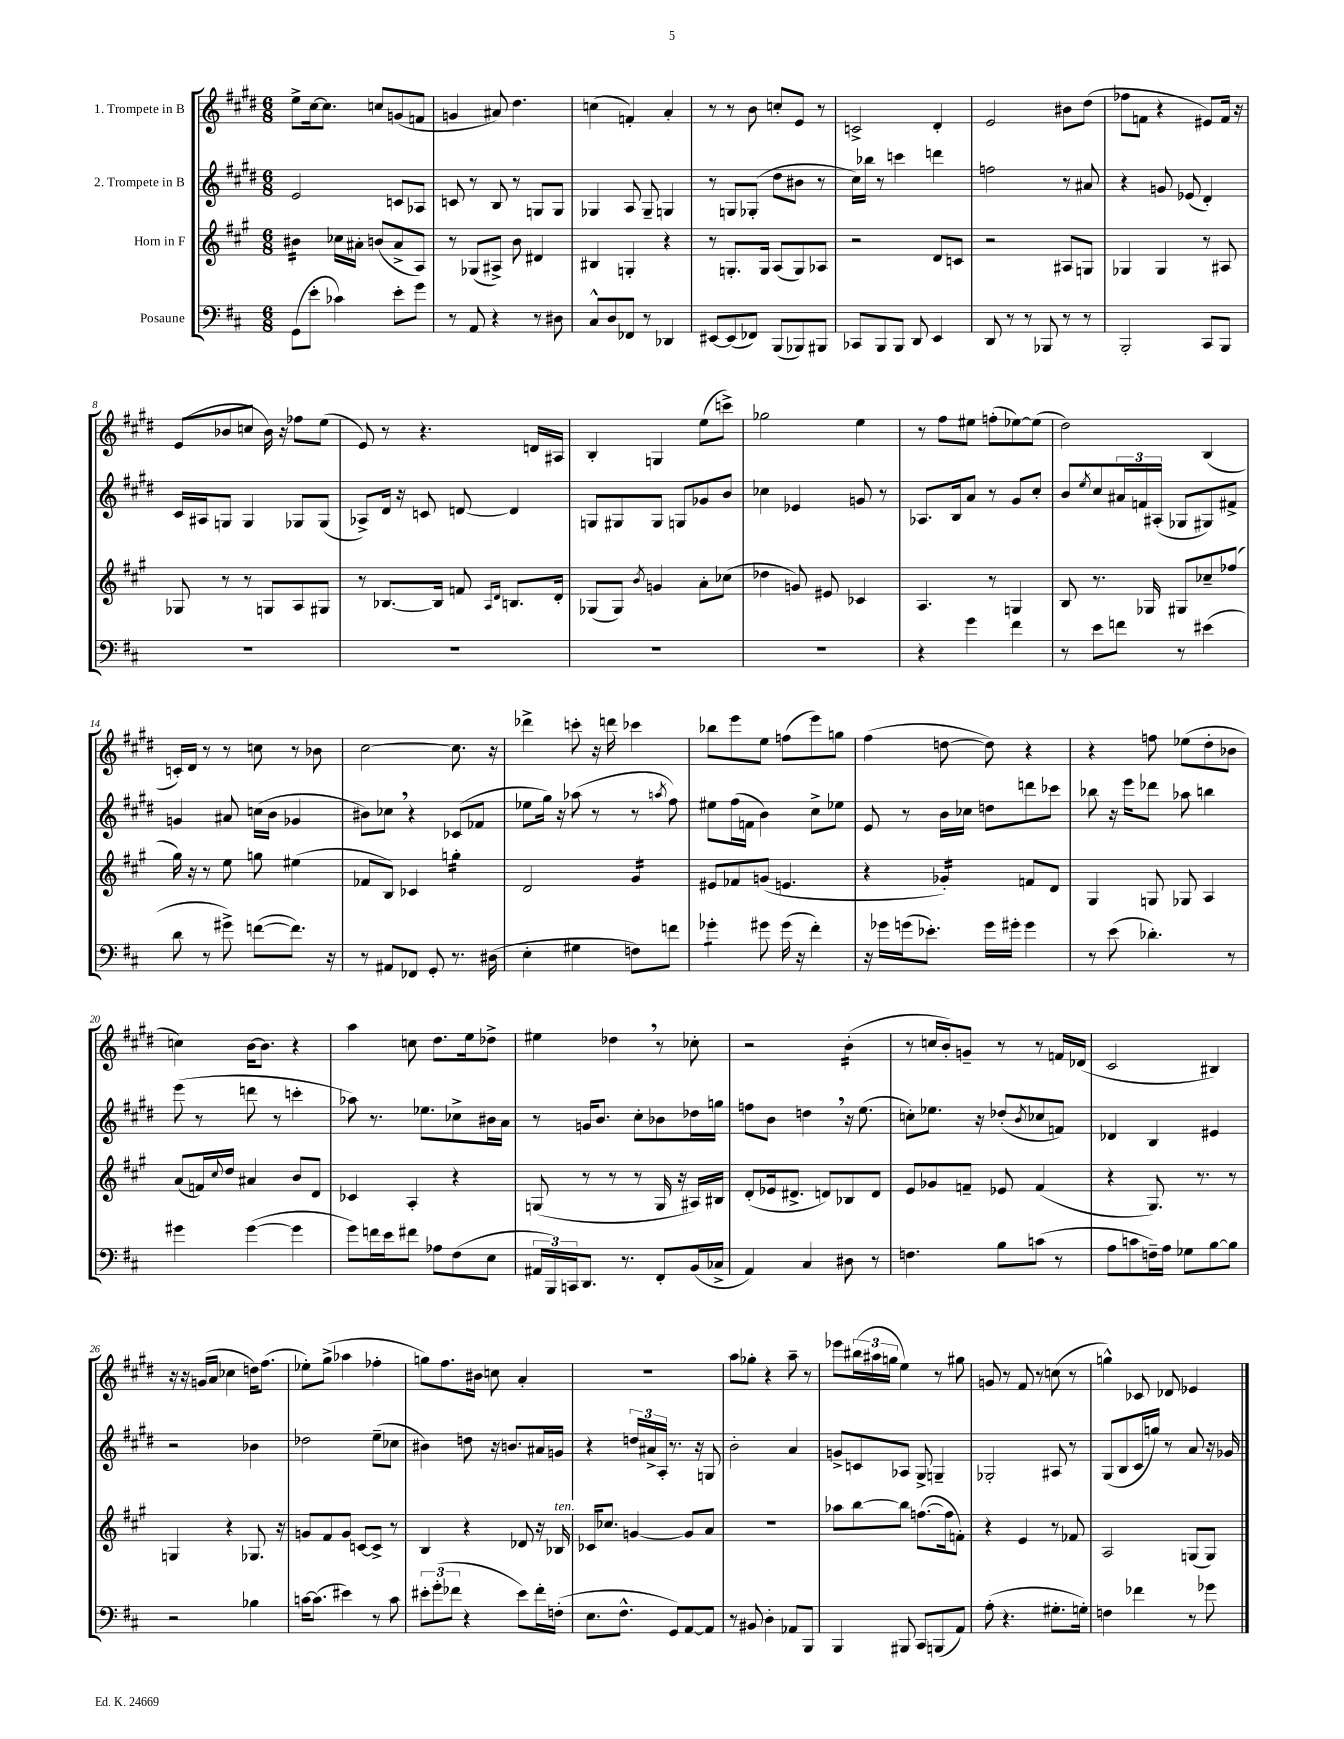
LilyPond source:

<<
\new StaffGroup <<
\new Staff = "s0" \with { instrumentName = "1. Trompete in B" } {
    \clef treble \key e \major \numericTimeSignature \time 6/8
    e''8-> cis''16~ cis''8. c''8 g'8( f'8 |
    g'4 ais'8) dis''4. |
    c''4( f'4-.) a'4-. |
    r8 r8 b'8 c''8-. e'8 r8 |
    c'2-> dis'4-. |
    e'2 bis'8 dis''8( |
    fes''8 f'8 r4 eis'8) f'16 r16 |
    e'8( bes'8 c''8 bes'16) r16 fes''8 e''8( |
    e'8) r8 r4. d'16 ais16 |
    b4-. g4 e''8( c'''8->) |
    ges''2 e''4 |
    r8 fis''8 eis''8 f''8-.( ees''8~) ees''8( |
    dis''2) b4( |
    c'16-.) dis'16 r8 r8 c''8 r8 bes'8 |
    cis''2~ cis''8. r16 |
    des'''4-> c'''8-. r16 d'''16 ces'''4 |
    bes''8 e'''8 e''8 f''8( e'''8) g''8 |
    fis''4( d''8~ d''8) r4 |
    r4 f''8 ees''8( dis''8-. bes'8 |
    c''4) b'16~ b'8. r4 |
    a''4 c''8 dis''8. e''16 des''8-> |
    eis''4 des''4 \breathe r8 ces''8-. |
    r2 b'4:16-.( |
    r8 c''16 b'16-.) g'8-- r8 r8 f'16 des'16( |
    cis'2 bis4) |
    r16 r16 g'16( a'16 ces''4 d''16) fis''8.( |
    ees''8-.) gis''8->( aes''4 fes''4-. |
    g''8) fis''8. bis'16 c''8 a'4-. |
    r2. |
    a''8 ges''8-. r4 a''8-- r8 |
    ees'''8 \tuplet 3/2 { bis''16( ais''16 g''16 } e''4) r8 gis''8 |
    g'8 r8 fis'8 r8 c''8( r8 |
    g''4-^) ces'8 des'8 ees'4 \bar "|." |
}
\new Staff = "s1" \with { instrumentName = "2. Trompete in B" } {
    \clef treble \key e \major \numericTimeSignature \time 6/8
    e'2 c'8 aes8 |
    c'8 r8 b8 r8 g8 g8 |
    ges4 a8 ges8-- g4 |
    r8 g8 ges8-.( dis''8 bis'8 r8 |
    cis''16) bes''16 r8 c'''4 d'''4 |
    f''2 r8 ais'8 |
    r4 g'8 ees'8( dis'4-.) |
    cis'16 ais16 g8 g4 ges8 ges8( |
    aes8->) dis'16 r16 c'8 d'8~ d'4 |
    g8 gis8 gis8 g8 ges'8 b'8 |
    ces''4 ees'4 g'8 r8 |
    aes8. b16 a'8 r8 gis'8 cis''8-. |
    b'8 \acciaccatura { e''8 } cis''8 \tuplet 3/2 { ais'16 f'16 ais16-.( } ges8 gis8) fis'8-> |
    g'4 ais'8 c''16( b'16 ges'4 |
    bis'8) ces''8 \breathe r4 ces'8( fes'8 |
    ees''8 gis''16) r16 aes''8( r8 r8 \acciaccatura { a''8 } fis''8) |
    eis''8 fis''16( f'16 b'4) cis''8-> ees''8 |
    e'8 r8 b'16 ces''16 d''8 d'''8 ces'''8 |
    bes''8 r16 e'''16 des'''8 aes''8 b''4 |
    e'''8( r8 d'''8 r8 c'''4-. |
    aes''8) r8. ees''8. ces''8-> bis'16 a'16 |
    r8 g'16 b'8. cis''8-. bes'8 des''16 g''16 |
    f''8 b'8 d''4 \breathe r16 e''8.( |
    c''8-.) ees''8. r16 des''8-.( \acciaccatura { b'8 } ces''8 f'8) |
    des'4 b4 eis'4 |
    r2 bes'4 |
    des''2 e''8--( ces''8 |
    bis'4) d''8 r16 b'8. ais'16 g'16 |
    r4 \tuplet 3/2 { d''16 ais'16-> a16-. } r8. r16 g8 |
    b'2-. a'4 |
    g'8-> c'8 aes8 gis8-> g4-- |
    ges2-. ais8 r8 |
    gis8( b8 cis'16 g''16) r8 a'8 r16 ges'16 \bar "|." |
}
\new Staff = "s2" \with { instrumentName = "Horn in F" } {
    \clef treble \key a \major \numericTimeSignature \time 6/8
    bis'4:16 ces''16 ais'16-. b'8( ais'8-> a8) |
    r8 ges8( ais8->) b'8 dis'4 |
    bis4 g4-. r4 |
    r8 g8.-. g16 a8( g8) aes8 |
    r2 d'8 c'8 |
    r2 ais8 g8 |
    ges4 ges4 r8 ais8 |
    ges8 r8 r8 g8 a8 gis8 |
    r8 bes8.~ bes16 f'8 \grace { a16 d'16 } b8. d'16-. |
    ges8( ges8) \acciaccatura { b'8 } g'4 a'8-. ces''8( |
    des''4 g'8) eis'8 ces'4 |
    a4. r8 g4 |
    b8 r8. ges16 gis8 ces''8-- fes''8( |
    gis''16) r16 r8 e''8 g''8 eis''4( |
    fes'8 b8) ces'4 g''4:16-. |
    d'2 gis'4:16 |
    eis'8 fes'8 g'8( e'4. |
    r4 ges'4:16-.) f'8 d'8 |
    gis4 g8 ges8 a4 |
    a'8( f'16) \appoggiatura { cis''8 } d''16 ais'4 b'8 d'8 |
    ces'4 a4-. r4 |
    g8( r8 r8 r8 g16 r16 ais16) bis16 |
    d'8-.( ees'16 dis'8.-> d'8) bes8 d'8 |
    e'8 ges'8 f'8-- ees'8 f'4( |
    r4 gis8.) r8. r8 |
    g4 r4 ges8. r16 |
    g'8 fis'8 g'8 c'8~ c'8-> r8 |
    b4 r4 des'8 r16 bes16^\markup { \italic "ten." } |
    ces'16 ces''8. g'4~ g'8 a'8 |
    R2. |
    aes''8 b''8~ b''8 f''8.~( f''16 f'8-.) |
    r4 e'4 r8 fes'8 |
    a2 g8( g8) \bar "|." |
}
\new Staff = "s3" \with { instrumentName = "Posaune" } {
    \clef bass \key d \major \numericTimeSignature \time 6/8
    g,8( e'8-. ces'4) e'8-. g'8 |
    r8 a,8 r4 r8 dis8 |
    cis8-^ d8 fes,8 r8 des,4 |
    eis,8~ eis,8( fes,8) b,,8( bes,,8) bis,,8 |
    ces,8 b,,8 b,,8 d,8 e,4 |
    d,8 r8 r8 bes,,8 r8 r8 |
    b,,2-. cis,8 b,,8 |
    R2. |
    R2. |
    R2. |
    R2. |
    r4 g'4 fis'4 |
    r8 e'8 f'8 r8 eis'4( |
    d'8 r8 gis'8->) f'8~( f'8.) r16 |
    r8 ais,8 fes,8 g,8-. r8. dis16( |
    e4-. gis4 f8) f'8 |
    ges'4:8-. gis'8 gis'16( r16 fis'4-.) |
    r16 ges'16 g'16( ees'8.-.) g'16 gis'16-. gis'4 |
    r8 e'8( des'4.-.) r8 |
    gis'4 gis'4~( gis'4 |
    g'8) f'16 e'16 fis'8 aes8 fis8( e8 |
    \tuplet 3/2 { ais,16 b,,16) c,16 } d,8. r8. fis,8-. b,16( ces16-> |
    a,4) cis4 dis8 r8 |
    f4. b8 c'8( r8 |
    a8 c'8 f16--) a16 ges8 b8~ b8 |
    r2 bes4 |
    c'16~ c'8.( eis'4) r8 c'8 |
    \tuplet 3/2 { eis'8-. g'8-.( fes'8 } r4 eis'8) fes'16-. f16-.( |
    e8. fis8.-^ g,8) a,8~ a,8 |
    r8 bis,8 d4-. aes,8 b,,8 |
    b,,4 bis,,8 cis,8 b,,8( a,8) |
    a8-.( r4. gis8.-. g16-.) |
    f4 fes'4 r8 ges'8 \bar "|." |
}
>>
>>
